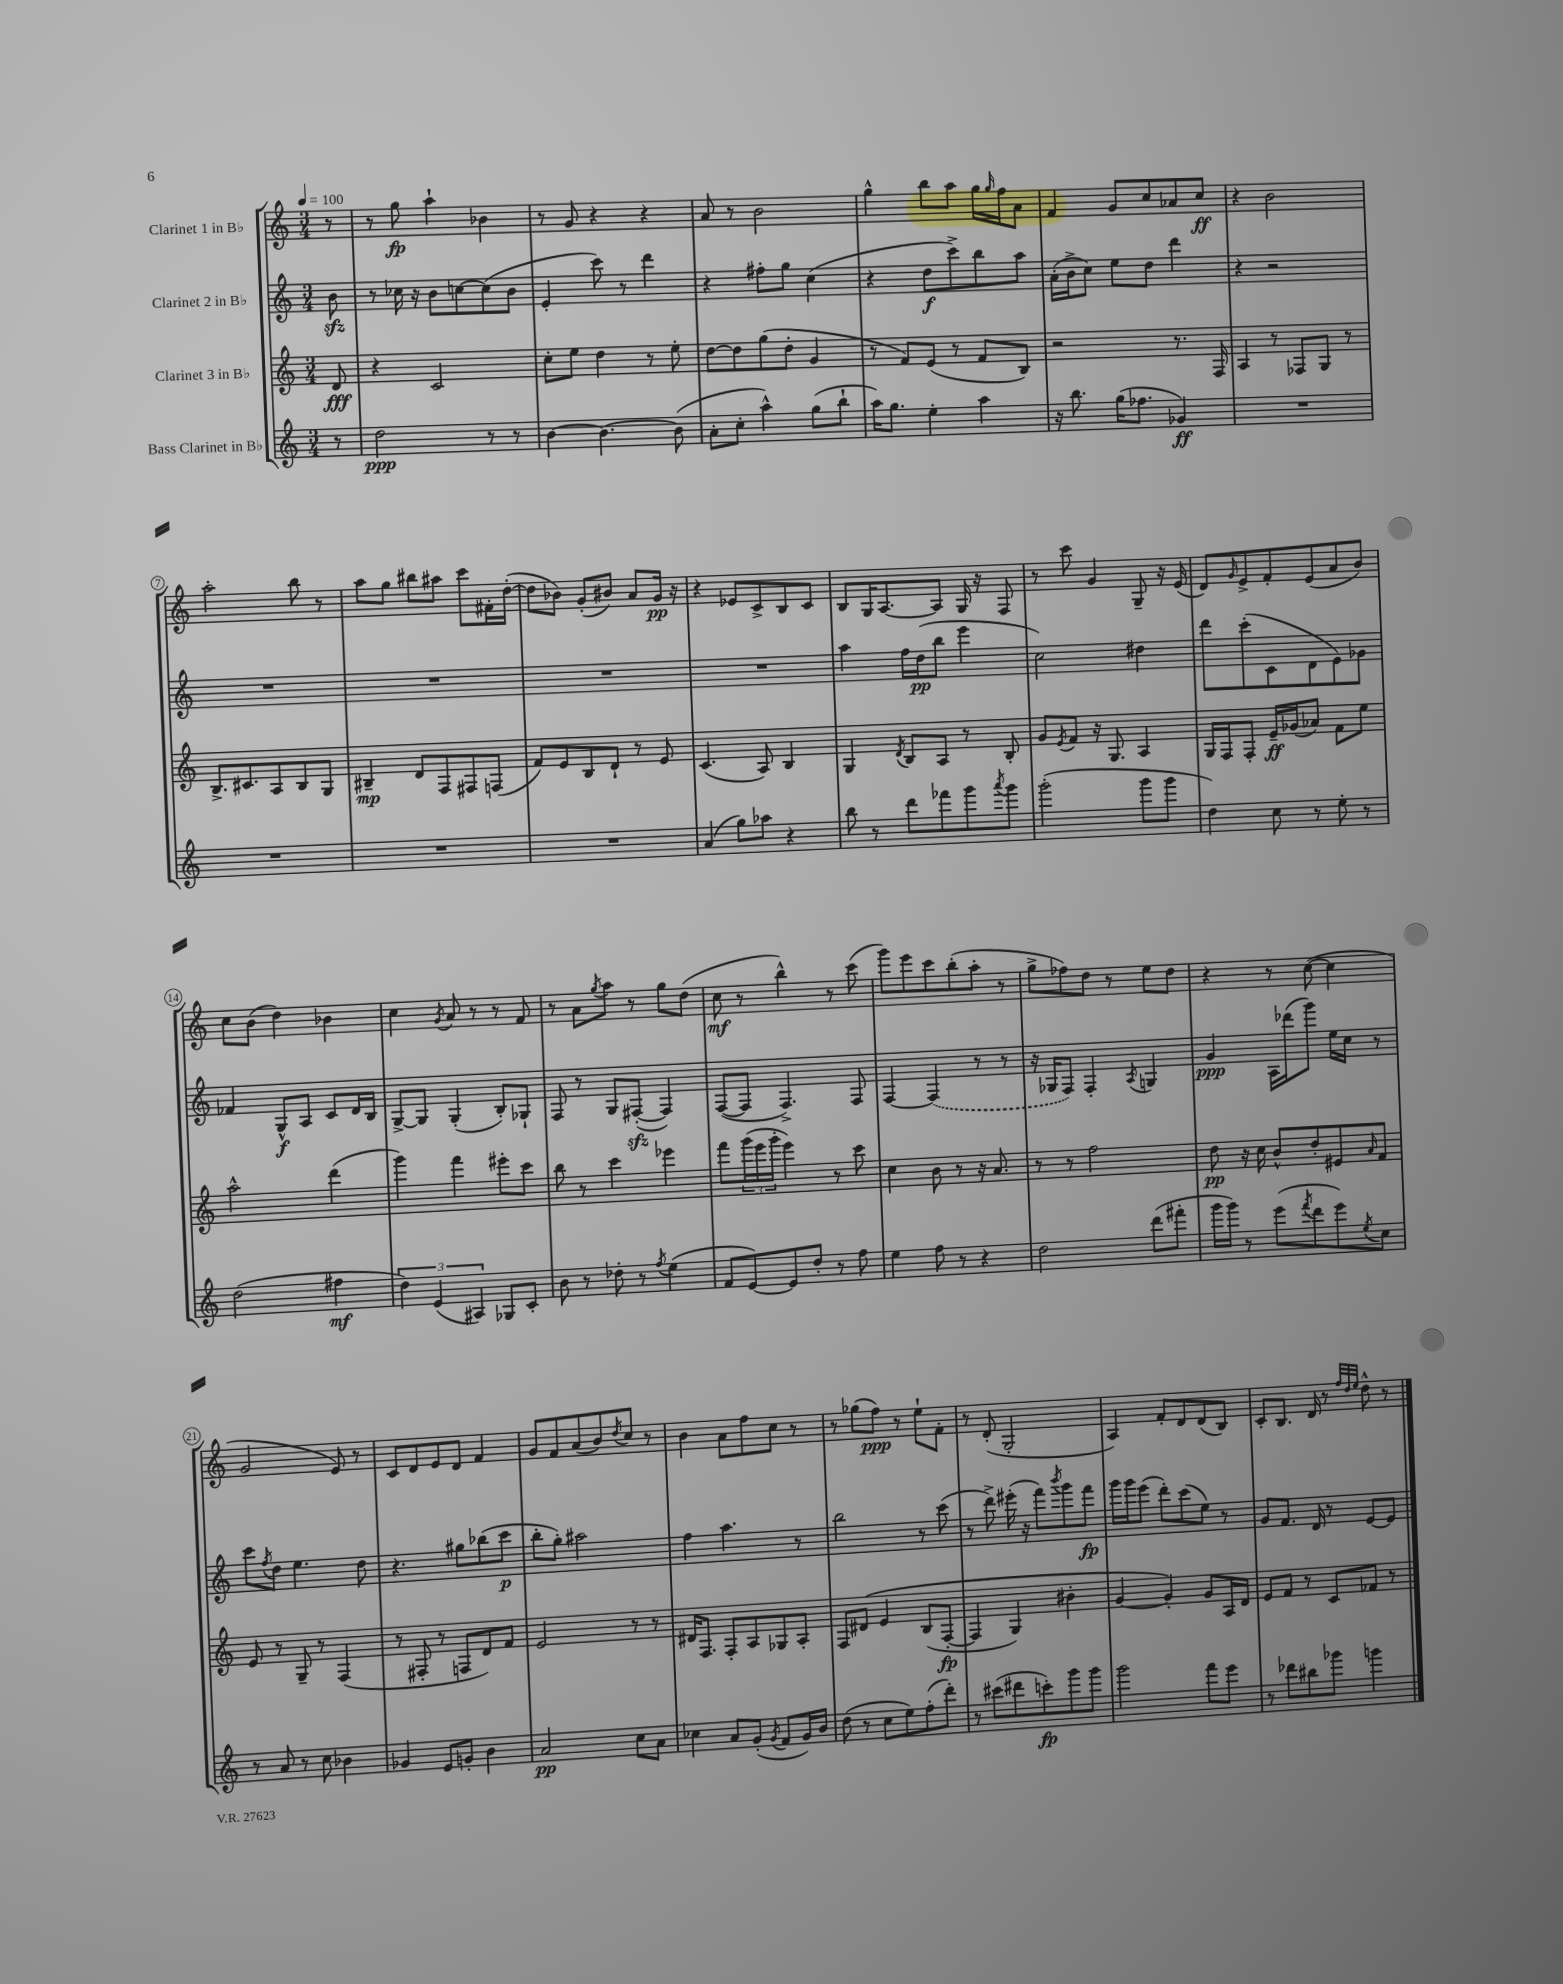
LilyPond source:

<<
\new StaffGroup <<
\new Staff = "s0" \with { instrumentName = "Clarinet 1 in Bb" } {
    \clef treble \key c \major \numericTimeSignature \time 3/4 \partial 8 \tempo 4 = 100
    r8 |
    r8 g''8\fp a''4-! bes'4 |
    r8 g'8 r4 r4 |
    a'8 r8 b'2 |
    g''4-^ b''8 a''8 g''16 \grace { g''16 } f''16 a'8 |
    f'4 g'8 c''8 aes'8 c''8\ff |
    r4 b'2 |
    a''2-. b''8 r8 |
    a''8 g''8 bis''8 ais''8 c'''8 fis'16-. d''16~-.( |
    d''8 bes'8) g'8-.( bis'8) a'8 g'16\pp r16 |
    r4 ees'8 c'8-> b8 c'8 |
    b8 g16 a8.~ a8 g16 r16 f8 |
    r8 c'''8 g'4 g8-- r16 e'16( |
    d'8) \grace { g'16 } e'8-> f'8-. e'8( a'8 b'8) |
    c''8 b'8( d''4) bes'4 |
    c''4 \acciaccatura { g'8 } a'8 r8 r8 f'8 |
    r8 a'8 \acciaccatura { g''8 } a''8 r8 g''8 d''8( |
    c''8\mf r8 b''4-^) r8 c'''8( |
    g'''8) e'''8 c'''8 b''8-.( a''8-. r8 |
    g''8-> fes''8) d''8 r8 e''8 d''8 |
    r4 r8 c''8~( c''4 |
    g'2 e'8) r8 |
    c'8 d'8 e'8 d'8 f'4 |
    g'8 f'8 a'8( b'8) \acciaccatura { d''8 } c''8 r8 |
    b'4 a'8 f''8 c''8 r8 |
    r8 ges''8( f''8\ppp) r8 e''8-! f'8-. |
    r8 d'8-.( g2-. |
    a4) f'8-. d'8 d'8( b8) |
    c'8-. b8. d'16 r8 \grace { f''32 d''32 e''32 } d''8-^ r8 \bar "|." |
}
\new Staff = "s1" \with { instrumentName = "Clarinet 2 in Bb" } {
    \clef treble \key c \major \numericTimeSignature \time 3/4 \partial 8
    b'8\sfz |
    r8 ces''16 r16 b'8 c''8~ c''8( b'8 |
    e'4-. c'''8) r8 d'''4 |
    r4 fis''8-. g''8 c''4( |
    r4 d''8\f c'''8->) b''8 a''8 |
    a'16-.( b'16-> c''8) e''8 d''8 d'''4 |
    r4 r2 |
    R2. |
    R2. |
    R2. |
    R2. |
    a''4 f''16 d''16\pp( b''8 e'''4 |
    c''2) dis''4 |
    d'''8 c'''8-.( c'8 d'8 e'8) ges'8 |
    fes'4 g8-^\f a8 c'8 d'16 b16 |
    g8~-> g8 g4-.( b8-.) ges8-! |
    f8 r8 g8 fis8~-.\sfz( fis4) |
    f8~( f8 f4.->) f8 |
    f4~ \once \slurDashed f4( r8 r8 |
    r16 ges16 f8) f4-. \acciaccatura { a8 } g4 |
    g'4\ppp a16 des'''16( g'''8) e''16 c''16 r8 |
    c'''8 \acciaccatura { f''8 } d''8 e''4. d''8 |
    r4. gis''8 bes''8( c'''8\p |
    b''8-. g''8-.) ais''2 |
    f''4 a''4. r8 |
    b''2 r8 c'''8( |
    r8 d'''8->) eis'''16-.( r16 f'''8) \acciaccatura { b'''8 } g'''8 f'''8\fp |
    g'''16 g'''16 e'''8( d'''8-.) c'''8( e''8) r8 |
    g'8 f'8. d'16 r8 e'8~ e'8 \bar "|." |
}
\new Staff = "s2" \with { instrumentName = "Clarinet 3 in Bb" } {
    \clef treble \key c \major \numericTimeSignature \time 3/4 \partial 8
    d'8\fff |
    r4 c'2 |
    c''8-. e''8 d''4 r8 e''8-. |
    d''8~ d''8 g''8( d''8-. g'4 |
    r8 f'8) e'8( r8 f'8 b8) |
    r2 r8. f16 |
    a4 r8 fes8 g8 r8 |
    b8.-> cis'8. a8 b8 g8 |
    bis4--\mp d'8 f8 fis8 f8( |
    f'8) e'8 b8 d'8-! r8 e'8 |
    c'4.( a8) b4 |
    g4 \acciaccatura { d'8 } b8 a8 r8 b8-. |
    g'8 \acciaccatura { e'8 } f'8 r16 g8. a4 |
    g16 f16 f8-. e'16--\ff ges'16( aes'8) f'8 e''8 |
    a''2-^ d'''4( |
    g'''4) f'''4 eis'''8-. c'''8 |
    b''8 r8 c'''4 ees'''4 |
    f'''8 \tuplet 3/2 { g'''16( e'''16 g'''16-. } e'''4) r8 c'''8 |
    c''4 b'8 r8 r16 a'8. |
    r8 r8 f''2 |
    d''8\pp r16 c''16 b'8-^ d''8-. eis'8 \grace { a'16 } f'8 |
    e'8 r8 g8-- r8 f4( |
    r8 fis8-. r8 f8 d'8) f'8 |
    e'2 r8 r8 |
    dis'16 f8. f8-. a8 ges8 a8-. |
    f8 dis'8\( e'4 b8( f8~-.\fp |
    f4 g4) bis'4-. |
    g'4~ g'4-.\) g'8 a16 d'16 |
    e'8 f'8 r8 c'8 fes'8 r8 \bar "|." |
}
\new Staff = "s3" \with { instrumentName = "Bass Clarinet in Bb" } {
    \clef treble \key c \major \numericTimeSignature \time 3/4 \partial 8
    r8 |
    d''2\ppp r8 r8 |
    b'4~ b'4.~ b'8( |
    a'8-. c''8-. a''4-^) g''8( b''8-! |
    a''16) g''8. e''4-. a''4 |
    r16 b''8. g''16( fes''8. ges'4\ff) |
    R2. |
    R2. |
    R2. |
    R2. |
    a'4( g''8) aes''8 r4 |
    b''8 r8 d'''8 fes'''8 g'''8 \acciaccatura { a'''8 } g'''8 |
    g'''2-.( g'''8 g'''8 |
    d''4) c''8 r8 e''8-. r8 |
    d''2( fis''4\mf |
    \tuplet 3/2 { d''4) e'4( ais4) } ges8 c'8-. |
    b'8 r8 des''8-. r8 \acciaccatura { f''8 } e''4( |
    f'8 e'8~) e'8 d''8-. r8 f''8 |
    e''4 f''8 r8 r4 |
    d''2 d'''8( fis'''8-. |
    g'''16 g'''16) r8 e'''8( \acciaccatura { f'''8 } d'''8 e'''8) \acciaccatura { e''8 } c''8 |
    r8 a'8 r8 c''8 bes'4 |
    ges'4 e'8 g'8-. b'4 |
    a'2\pp c''8 a'8 |
    ces''4 a'8 g'8-.( \acciaccatura { g'8 } f'8 g'16) b'16 |
    d''8( r8 c''8 e''8) f''8-.( d'''8-.) |
    r8 cis'''8( dis'''8 c'''8-.\fp) g'''8 g'''8 |
    g'''2 f'''8 e'''8 |
    r8 des'''8 bis''8 ges'''8 g'''4 \bar "|." |
}
>>
>>
\layout { \context { \Score \override BarNumber.stencil = #(make-stencil-circler 0.1 0.3 ly:text-interface::print) } }
